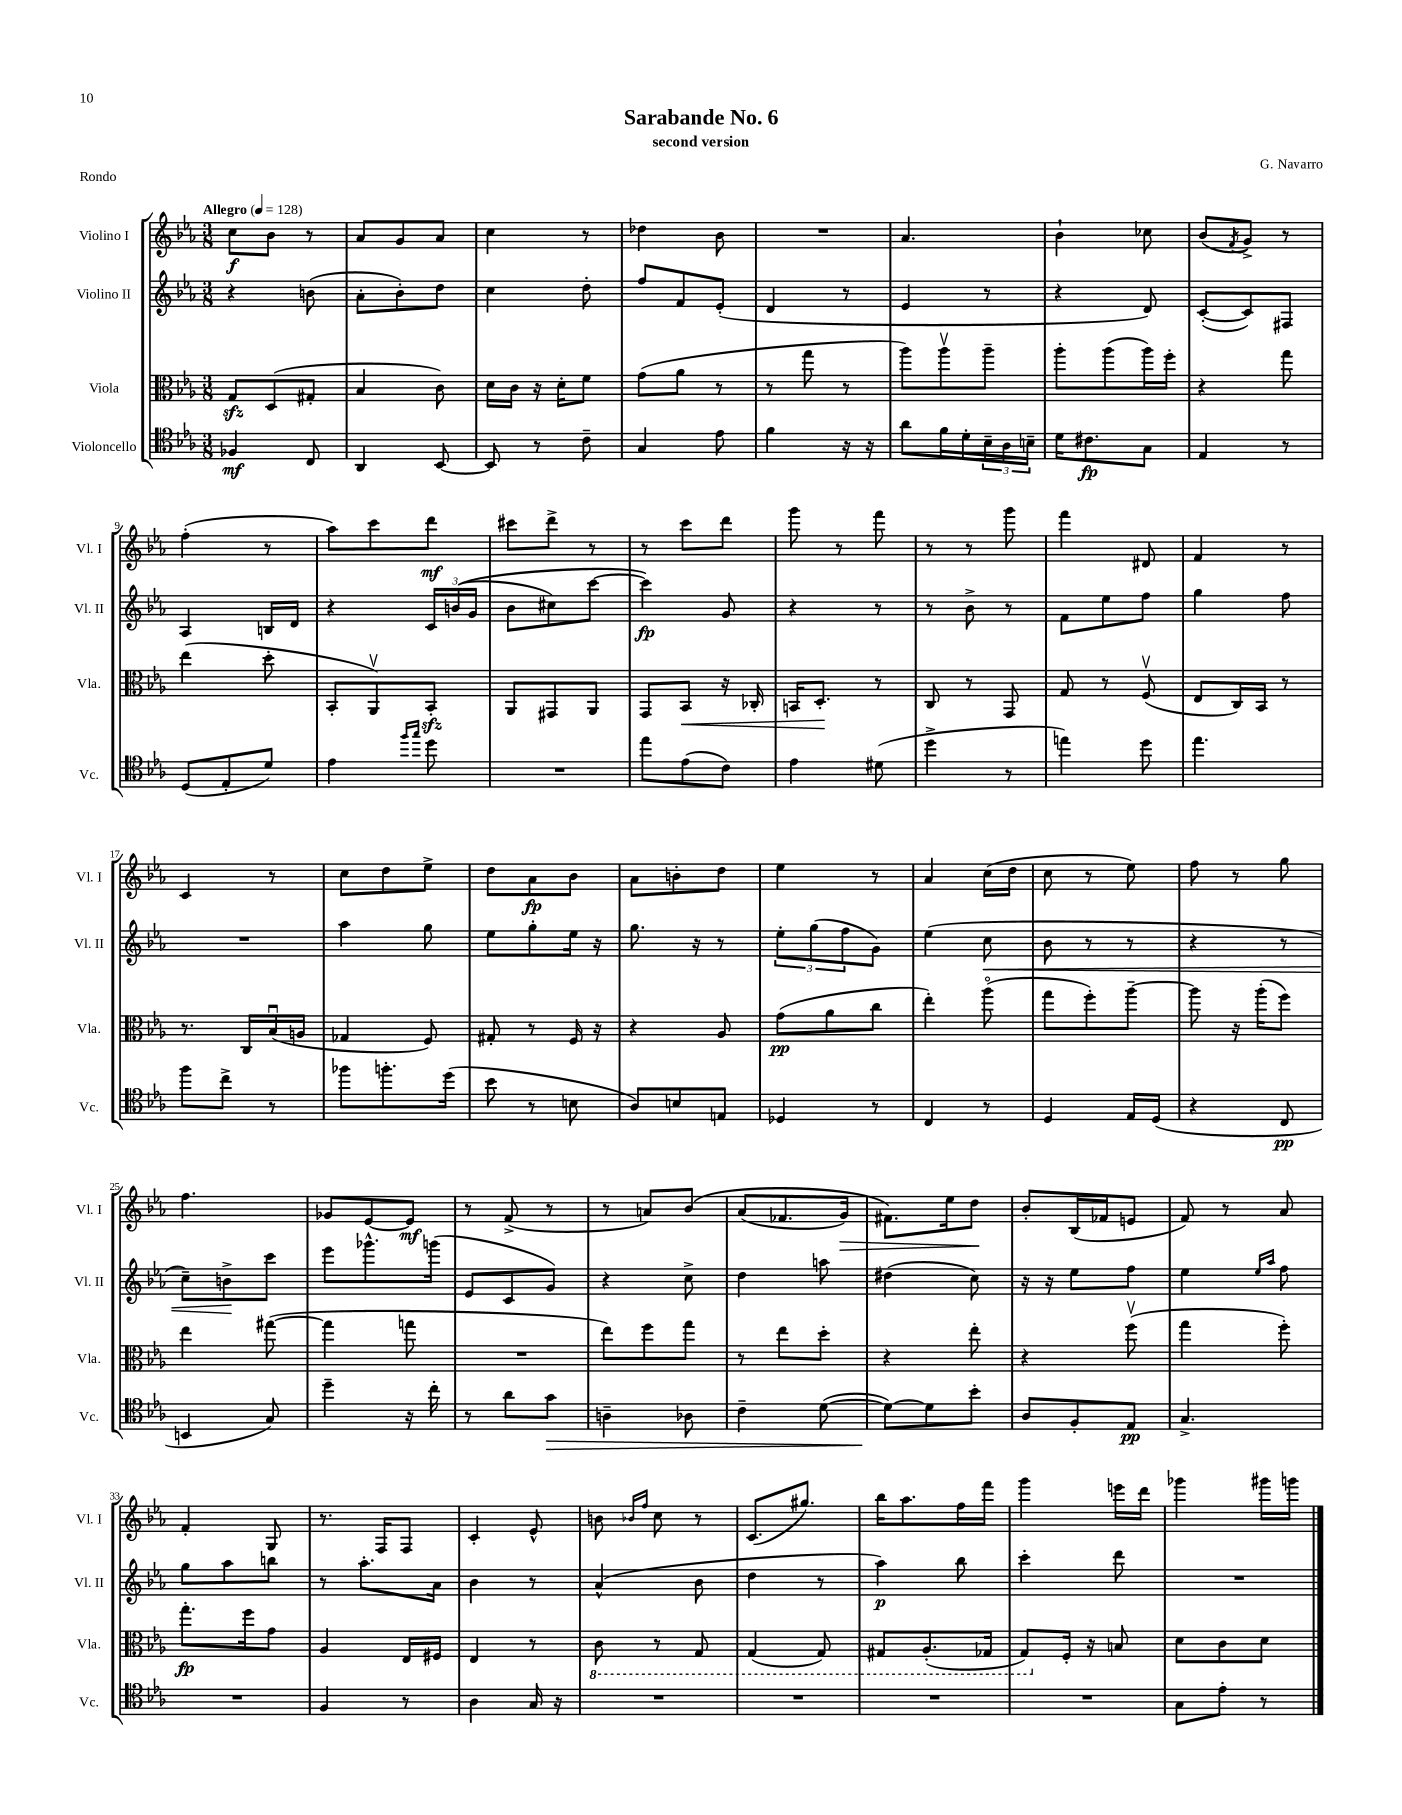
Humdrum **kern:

**kern	**dynam	**kern	**dynam	**kern	**dynam	**kern	**dynam
*part4	*part4	*part3	*part3	*part2	*part2	*part1	*part1
*staff4	*staff4	*staff3	*staff3	*staff2	*staff2	*staff1	*staff1
*I"Violoncello	*	*I"Viola	*	*I"Violino II	*	*I"Violino I	*
*I'Vc.	*	*I'Vla.	*	*I'Vl. II	*	*I'Vl. I	*
*clefC4	*	*clefC3	*	*clefG2	*	*clefG2	*
*k[b-e-a-]	*	*k[b-e-a-]	*	*k[b-e-a-]	*	*k[b-e-a-]	*
*M3/8	*	*M3/8	*	*M3/8	*	*M3/8	*
*MM128	*	*MM128	*	*MM128	*	*MM128	*
=1	=1	=1	=1	=1	=1	=1	=1
!	!	!	!	!	!	!LO:TX:a:B:t=Allegro	!
4F-X/	mf	8Gzz/L	.	4r	.	8cc\L	f
.	.	(8D/	.	.	.	8b-\J	.
8C/	.	8G#X'/J	.	(8bn\	.	8r	.
=2	=2	=2	=2	=2	=2	=2	=2
4AA-/	.	4B-/	.	8a-'\L	.	8a-/L	.
.	.	.	.	8b-'\)	.	8g/	.
[8BB-/	.	8c\)	.	8dd\J	.	8a-/J	.
=3	=3	=3	=3	=3	=3	=3	=3
8BB-/]	.	16d\LL	.	4cc\	.	4cc\	.
.	.	16c\JJ	.	.	.	.	.
8r	.	16r	.	.	.	.	.
.	.	16d'\KL	.	.	.	.	.
8c~\	.	8f\J	.	8dd'\	.	8r	.
=4	=4	=4	=4	=4	=4	=4	=4
4G/	.	(8g\L	.	8ff/L	.	4dd-X\	.
.	.	8a-\J	.	8f/	.	.	.
8e-\	.	8r	.	(8e-'/J	.	8b-\	.
=5	=5	=5	=5	=5	=5	=5	=5
4f\	.	8r	.	4d/	.	4.r	.
.	.	8gg\	.	.	.	.	.
16r	.	8r	.	8r	.	.	.
16r	.	.	.	.	.	.	.
=6	=6	=6	=6	=6	=6	=6	=6
8a-\L	.	8aa-\L)	.	4e-/	.	4.a-/	.
16f\L	.	8aa-v\	.	.	.	.	.
16d'\	.	.	.	.	.	.	.
24B-~\	.	8aa-~\J	.	8r	.	.	.
24A-\	.	.	.	.	.	.	.
24Bn~\JJ	.	.	.	.	.	.	.
=7	=7	=7	=7	=7	=7	=7	=7
16d\KL	.	8aa-'\L	.	4r	.	4b-`\	.
8.c#X\	fp	.	.	.	.	.	.
.	.	(8aa-\	.	.	.	.	.
8G\J	.	16aa-\L)	.	8d/)	.	8cc-X\	.
.	.	16ff'\JJ	.	.	.	.	.
=8	=8	=8	=8	=8	=8	=8	=8
4E-/	.	4r	.	([8c'/L	.	(8b-/L	.
.	.	.	.	.	.	8qf/	.
.	.	.	.	8c/])	.	8g^/J)	.
8r	.	8gg\	.	8F#X/J	.	8r	.
!!LO:LB:g=z
=9	=9	=9	=9	=9	=9	=9	=9
(8D/L	.	(4ee-\	.	4A-/	.	(4ff'\	.
8E-'/	.	.	.	.	.	.	.
8d/J)	.	8dd'\	.	16Bn/LL	.	8r	.
.	.	.	.	16d/JJ	.	.	.
=10	=10	=10	=10	=10	=10	=10	=10
4e-\	.	8BB-'/L	.	4r	.	8aa-\L)	.
.	.	8AA-v/)	.	.	.	8ccc\	.
16qqff/LL	.	.	.	.	.	.	.
16qqgg/JJ	.	.	.	.	.	.	.
8dd\	.	8BB-zz'/J	.	24c/LL	.	8ddd\J	mf
.	.	.	.	((24bn/	.	.	.
.	.	.	.	24g/JJ	.	.	.
=11	=11	=11	=11	=11	=11	=11	=11
4.r	.	8AA-/L	.	8b-\L	.	8ccc#X\L	.
.	.	8GG#X/	.	8cc#X\)	.	8ddd^\J	.
.	.	8AA-/J	.	[8ccc\J	.	8r	.
=12	=12	=12	=12	=12	=12	=12	=12
8ee-\L	.	8GG/L	.	4ccc\])	fp	8r	.
!	!	!	!LO:HP:b	!	!	!	!
(8e-\	.	8BB-/J	<	.	.	8ccc\L	.
8c\J)	.	16r	.	8g/	.	8ddd\J	.
.	.	16C-X'/	.	.	.	.	.
=13	=13	=13	=13	=13	=13	=13	=13
4e-\	.	16BBn/KL	.	4r	.	8ggg\	.
.	.	8.D'/J	.	.	.	.	.
.	.	.	.	.	.	8r	.
(8d#X\	.	8r	[	8r	.	8fff\	.
=14	=14	=14	=14	=14	=14	=14	=14
4dd^\	.	8C/	.	8r	.	8r	.
.	.	8r	.	8b-^\	.	8r	.
8r	.	8GG/	.	8r	.	8ggg\	.
=15	=15	=15	=15	=15	=15	=15	=15
4een\)	.	8G/	.	8f\L	.	4fff\	.
.	.	8r	.	8ee-\	.	.	.
8dd\	.	(8Fv/	.	8ff\J	.	8d#X/	.
=16	=16	=16	=16	=16	=16	=16	=16
4.ee-\	.	8E-/L	.	4gg\	.	4f/	.
.	.	16C/L)	.	.	.	.	.
.	.	16BB-/JJ	.	.	.	.	.
.	.	8r	.	8ff\	.	8r	.
!!LO:LB:g=z
=17	=17	=17	=17	=17	=17	=17	=17
8ff\L	.	8.r	.	4.r	.	4c/	.
8cc^\J	.	.	.	.	.	.	.
.	.	16C/LL	.	.	.	.	.
8r	.	(16B-u/	.	.	.	8r	.
.	.	16An/JJ	.	.	.	.	.
=18	=18	=18	=18	=18	=18	=18	=18
8ff-X\L	.	4G-X/	.	4aa-\	.	8cc\L	.
8.ffn'\	.	.	.	.	.	8dd\	.
.	.	8F/)	.	8gg\	.	8ee-^\J	.
(16dd\Jk	.	.	.	.	.	.	.
=19	=19	=19	=19	=19	=19	=19	=19
8b-\	.	8G#X'/	.	8ee-\L	.	8dd\L	.
8r	.	8r	.	8gg'\	.	8a-\	fp
8Bn\	.	16F/	.	16ee-\Jk	.	8b-\J	.
.	.	16r	.	16r	.	.	.
=20	=20	=20	=20	=20	=20	=20	=20
8A-/L)	.	4r	.	8.gg\	.	8a-\L	.
8Bn/	.	.	.	.	.	8bn'\	.
.	.	.	.	16r	.	.	.
8En/J	.	8A-/	.	8r	.	8dd\J	.
=21	=21	=21	=21	=21	=21	=21	=21
4D-X/	.	(8g\L	pp	12ee-'\L	.	4ee-\	.
.	.	.	.	(12gg\	.	.	.
.	.	8a-\	.	.	.	.	.
.	.	.	.	12ff\	.	.	.
8r	.	8cc\J	.	8g\J)	.	8r	.
=22	=22	=22	=22	=22	=22	=22	=22
4C/	.	4ee-'\)	.	(4ee-\	.	4a-/	.
!	!	!	!	!	!LO:HP:b	!	!
8r	.	(8aa-\	.	8cc\	<	(16cc\LL	.
.	.	.	.	.	.	16dd\JJ	.
=23	=23	=23	=23	=23	=23	=23	=23
4D/	.	8gg\L	.	8b-\	.	8cc\	.
.	.	8ff'\)	.	8r	.	8r	.
16E-/LL	.	[8aa-~\J	.	8r	.	8ee-\)	.
(16D/JJ	.	.	.	.	.	.	.
=24	=24	=24	=24	=24	=24	=24	=24
4r	.	8aa-\]	.	4r	.	8ff\	.
.	.	16r	.	.	.	8r	.
.	.	(16aa-'\KL	.	.	.	.	.
8C/	pp	8ff\J)	.	8r	.	8gg\	.
!!LO:LB:g=z
=25	=25	=25	=25	=25	=25	=25	=25
4BBn/	.	4ee-\	.	8cc~\L)	.	4.ff\	.
.	.	.	.	8bn^\	.	.	.
8G/)	.	([8gg#X\	.	8ccc\J	[	.	.
=26	=26	=26	=26	=26	=26	=26	=26
4dd~\	.	4gg#\]	.	8eee-\L	.	8g-X/L	.
.	.	.	.	8.ggg-X^^\	.	[8e-/	.
16r	.	8ggn\	.	.	.	8e-/J]	mf
16cc'\	.	.	.	(16gggn\Jk	.	.	.
=27	=27	=27	=27	=27	=27	=27	=27
8r	.	4.r	.	8e-/L	.	8r	.
8a-\L	.	.	.	8c/	.	(8f^/	.
!	!LO:HP:b	!	!	!	!	!	!
8g\J	>	.	.	8g/J)	.	8r	.
=28	=28	=28	=28	=28	=28	=28	=28
4An~\	.	8ee-\L)	.	4r	.	8r	.
.	.	8ff\	.	.	.	8an/L)	.
8A-X\	.	8gg\J	.	8cc^\	.	(8b-/J	.
=29	=29	=29	=29	=29	=29	=29	=29
4c~\	.	8r	.	4dd\	.	(8a-/L	.
.	.	8ee-\L	.	.	.	8.f-X/	.
([8d\	.	8dd'\J	.	8aan\	.	.	.
!	!	!	!	!	!	!	!LO:HP:b
.	.	.	.	.	.	16g/Jk)	>
=30	=30	=30	=30	=30	=30	=30	=30
8d\L_)	.	4r	.	(4dd#X\	.	8.f#X\L)	.
8d\]	]	.	.	.	.	.	.
.	.	.	.	.	.	16ee-\k	.
8b-'\J	.	8ee-'\	.	8cc\)	.	8dd\J	.
.	.	.	.	.	.	.	]
=31	=31	=31	=31	=31	=31	=31	=31
8A-/L	.	4r	.	16r	.	8b-'/L	.
.	.	.	.	16r	.	.	.
8F'/	.	.	.	8ee-\L	.	(16B-/L	.
.	.	.	.	.	.	16f-X/J	.
8E-/J	pp	(8ffv\	.	8ff\J	.	8en/J	.
=32	=32	=32	=32	=32	=32	=32	=32
4.G^/	.	4gg\	.	4ee-\	.	8f/)	.
.	.	.	.	.	.	8r	.
.	.	.	.	16qqee-/LL	.	.	.
.	.	.	.	16qqaa-/JJ	.	.	.
.	.	8ff'\)	.	8ff\	.	8a-/	.
!!LO:LB:g=z
=33	=33	=33	=33	=33	=33	=33	=33
4.r	.	8.gg'\L	fp	8gg\L	.	4f'/	.
.	.	.	.	8aa-\	.	.	.
.	.	16ff\k	.	.	.	.	.
.	.	8g\J	.	8bbn\J	.	8G/	.
=34	=34	=34	=34	=34	=34	=34	=34
4F/	.	4A-/	.	8r	.	8.r	.
.	.	.	.	8.aa-'\L	.	.	.
.	.	.	.	.	.	16F/KL	.
8r	.	16E-/LL	.	.	.	8F/J	.
.	.	16F#X/JJ	.	16a-\Jk	.	.	.
=35	=35	=35	=35	=35	=35	=35	=35
4A-\	.	4E-/	.	4b-\	.	4c'/	.
16G/	.	8r	.	8r	.	8e-^^/	.
16r	.	.	.	.	.	.	.
=36	=36	=36	=36	=36	=36	=36	=36
*	*	*8ba	*	*	*	*	*
4.r	.	8C\	.	(4a-^^/	.	8bn\	.
.	.	.	.	.	.	16qqb-X/LL	.
.	.	.	.	.	.	16qqff/JJ	.
.	.	8r	.	.	.	8cc\	.
.	.	8GG/	.	8b-\	.	8r	.
=37	=37	=37	=37	=37	=37	=37	=37
4.r	.	(4GG/	.	4dd\	.	(8.c/L	.
.	.	.	.	.	.	8.gg#X/J)	.
.	.	8GG/)	.	8r	.	.	.
=38	=38	=38	=38	=38	=38	=38	=38
4.r	.	8GG#X/L	.	4aa-\)	p	16bb-\KL	.
.	.	.	.	.	.	8.aa-\	.
.	.	(8.AA-'/	.	.	.	.	.
.	.	.	.	8bb-\	.	16ff\L	.
.	.	16GG-X/Jk	.	.	.	16fff\JJ	.
=39	=39	=39	=39	=39	=39	=39	=39
4.r	.	8GG/L)	.	4ccc'\	.	4ggg\	.
*	*	*X8ba	*	*	*	*	*
.	.	16F'/Jk	.	.	.	.	.
.	.	16r	.	.	.	.	.
.	.	8Bn/	.	8ddd\	.	16eeen\LL	.
.	.	.	.	.	.	16ddd\JJ	.
=40	=40	=40	=40	=40	=40	=40	=40
8G\L	.	8d\L	.	4.r	.	4ggg-X\	.
8e-'\J	.	8c\	.	.	.	.	.
8r	.	8d\J	.	.	.	16ggg#X\LL	.
.	.	.	.	.	.	16gggn\JJ	.
==	==	==	==	==	==	==	==
*-	*-	*-	*-	*-	*-	*-	*-
